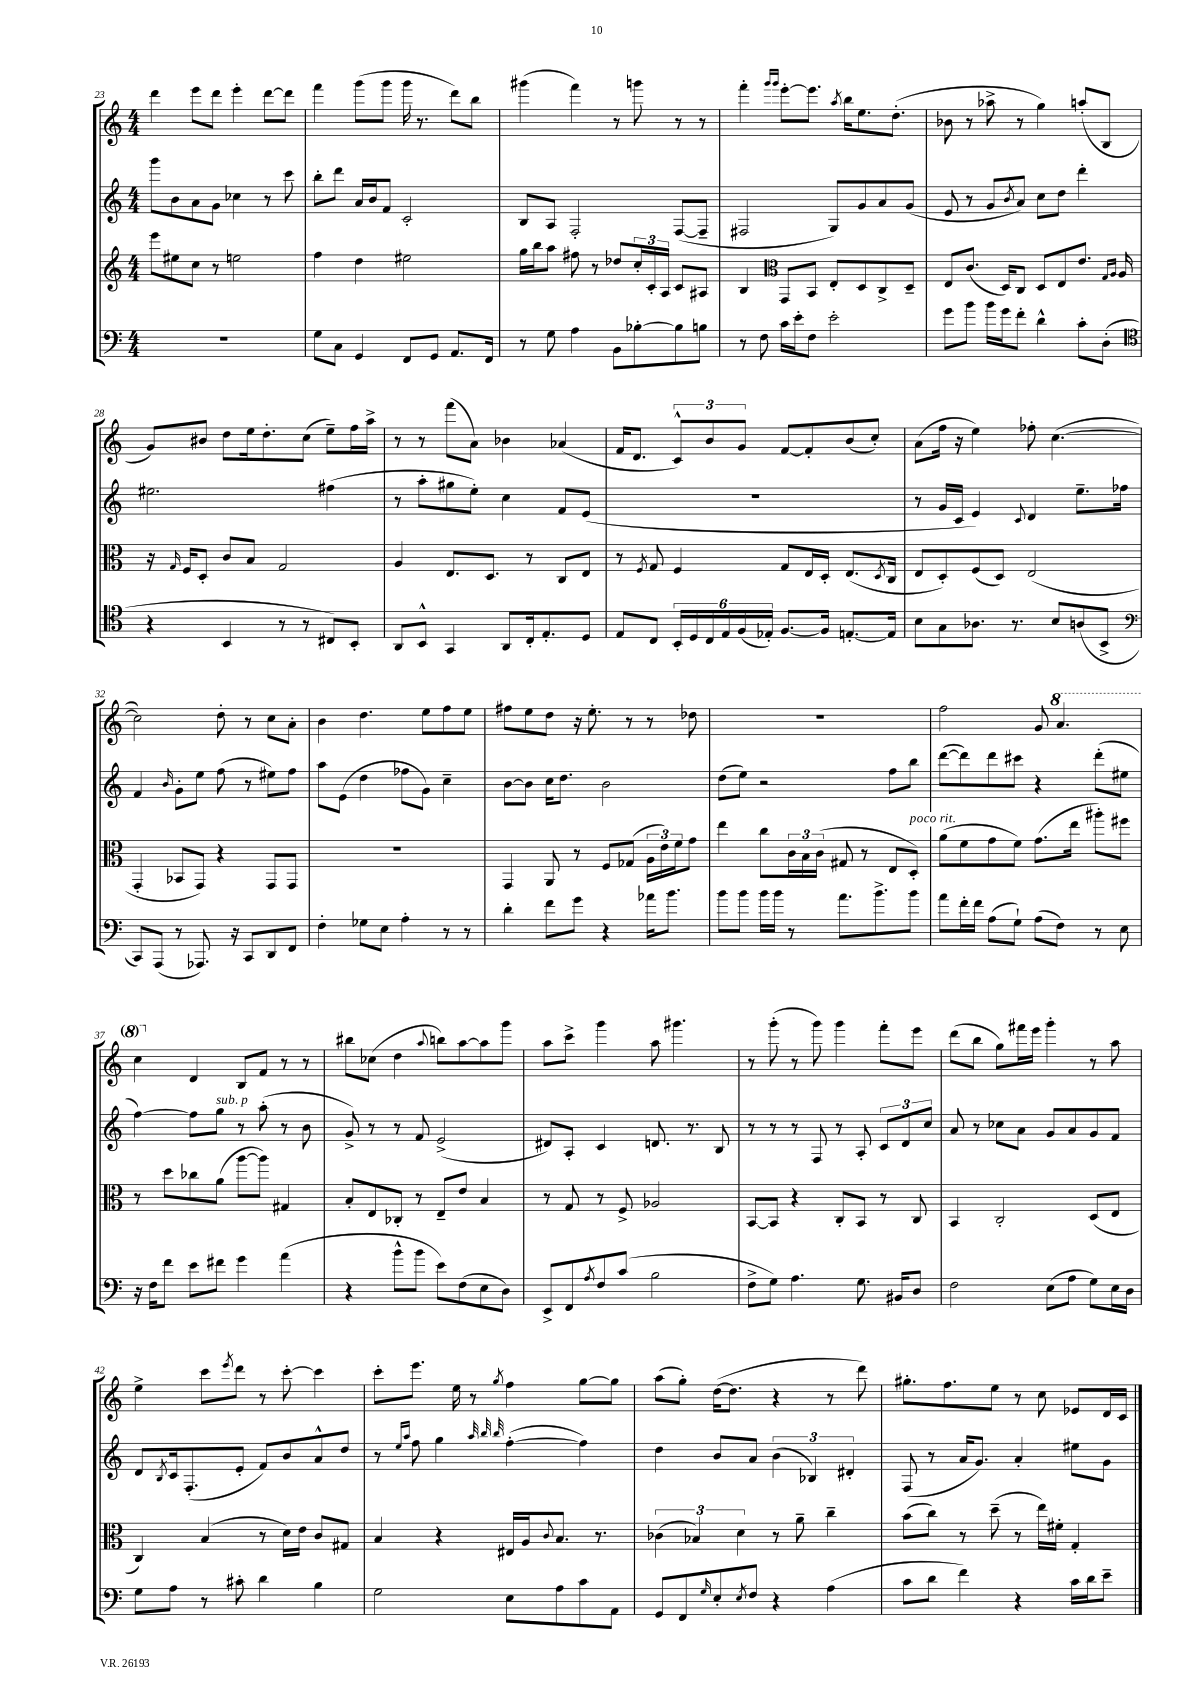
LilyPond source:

<<
\new StaffGroup <<
\new Staff = "s0" {
    \clef treble \key c \major \numericTimeSignature \time 4/4
    d'''4 e'''8 d'''8 e'''4-. d'''8~ d'''8 |
    f'''4 g'''8( g'''8 g'''16 r8. d'''8) b''8 |
    gis'''4( f'''4) r8 g'''8 r8 r8 |
    f'''4-. \grace { g'''16 g'''16 } e'''8~-. e'''8. \acciaccatura { a''8 } b''16 e''8. d''8.-.( |
    bes'8 r8 aes''8-> r8 g''4) a''8-.( b8 |
    g'8) bis'8 d''8 e''16 d''8.-. c''8( e''8--) f''16 a''16-> |
    r8 r8 f'''8( a'8) bes'4 aes'4( |
    f'16 d'8. \tuplet 3/2 { c'8-^) b'8 g'8 } f'8~ f'8-. b'8( c''8-.) |
    a'8( f''16 r16 e''4) fes''8-. c''4.~( |
    c''2) d''8-. r8 c''8 a'8-. |
    b'4 d''4. e''8 f''8 e''8 |
    fis''8 e''8 d''8 r16 e''8.-. r8 r8 des''8 |
    R1 |
    f''2 g'8 \ottava #1 a''4. |
    c'''4 \ottava #0 d'4 b8 f'8 r8 r8 |
    bis''8 ces''8( d''4 \appoggiatura { a''8 } b''8) a''8~ a''8 g'''8 |
    a''8 c'''8-> g'''4 a''8 gis'''4. |
    r8 g'''8-.( r8 g'''8) g'''4 f'''8-. e'''8 |
    d'''8( b''8 g''8) fis'''16 e'''16 g'''4-. r8 a''8 |
    e''4-> c'''8 \acciaccatura { e'''8 } d'''8 r8 c'''8~-. c'''4 |
    c'''8-. e'''8. e''16 r8 \acciaccatura { g''8 } f''4 g''8~ g''8 |
    a''8( g''8-.) d''16~( d''8. r4 r8 d'''8) |
    gis''8.-. f''8. e''8 r8 c''8 ees'8 d'16 c'16 \bar "|." |
}
\new Staff = "s1" {
    \clef treble \key c \major \numericTimeSignature \time 4/4
    g'''8 b'8 a'8 g'8 ces''4 r8 c'''8 |
    b''8-. d'''8 a'16 b'16 f'8 c'2-. |
    b8 a8 f2-. f8~( f8-- |
    fis2 g8) g'8 a'8 g'8( |
    e'8 r8 g'8 \acciaccatura { b'8 } a'8) c''8 d''8 d'''4-. |
    eis''2. fis''4( |
    r8 a''8-. gis''8 e''8-.) c''4 f'8 e'8( |
    R1 |
    r8 g'16 c'16 e'4) \appoggiatura { c'8 } d'4 e''8.-- fes''16 |
    f'4 \grace { b'16 } g'8-. e''8 f''8( r8 eis''8) f''8 |
    a''8 e'8( d''4 fes''8 g'8) c''4-- |
    b'8~ b'8 c''16 d''8. b'2 |
    d''8( e''8) r2 f''8 b''8 |
    d'''8~( d'''8) d'''8 cis'''8 r4 d'''8-.( eis''8 |
    f''4~) f''8 g''8^\markup { \italic "sub. p" } r8 a''8-.( r8 b'8 |
    g'8->) r8 r8 f'8 e'2->( |
    dis'8) a8-. c'4 d'8. r8. b8 |
    r8 r8 r8 f8 r8 a8-. \tuplet 3/2 { c'8 d'8 c''8 } |
    a'8 r8 ces''8 a'8 g'8 a'8 g'8 f'8 |
    d'8 \acciaccatura { b8 } c'16 f8.-.( e'8-. f'8) b'8 a'8-^ d''8 |
    r8 \grace { e''16 a''16 } f''8 g''4 \grace { a''32 b''32 b''32 } f''4~-.( f''4) |
    d''4 b'8 a'8 \tuplet 3/2 { b'4( bes4) dis'4-. } |
    f8( r8 a'16 g'8.) a'4-. eis''8 g'8 \bar "|." |
}
\new Staff = "s2" {
    \clef treble \key c \major \numericTimeSignature \time 4/4
    e'''8 eis''8 c''8 r8 e''2 |
    f''4 d''4 eis''2 |
    g''16 b''16 a''8 fis''8 r8 des''8 \tuplet 3/2 { c''16-. c'16-. a16 } c'8 ais8 |
    b4 \clef alto g,8 b,8 e8-. d8 c8-> d8-- |
    e8 c'8.( d16) c8 d8 e8 e'8. \grace { g16 a16 } a16 |
    r16 \grace { g16 } f16 d8-. c'8 b8 g2 |
    a4 e8. d8. r8 c8 e8 |
    r8 \acciaccatura { f8 } g8 f4 g8 e16 d16-. e8.( \acciaccatura { d8 } c16 |
    e8 d8-.) f8( d8) e2( |
    g,4-. bes,8 g,8) r4 g,8 g,8 |
    R1 |
    g,4 a,8 r8 f8 ges8( \tuplet 3/2 { a16 e'16) f'16 } g'8 |
    e''4 c''8 \tuplet 3/2 { c'16 b16 c'16( } gis8 r8 e8 d8-.^\markup { \italic "poco rit." }) |
    a'8( f'8 g'8 f'8) g'8.( e''16 ais''8-.) fis''8 |
    r8 d''8 ces''8 a'8( a''8~ a''8) gis4 |
    b8-. e8 ces8-. r8 e8-- e'8 b4 |
    r8 g8 r8 f8-> aes2 |
    b,8~ b,8 r4 c8-. b,8 r8 c8 |
    b,4 c2-. d8( e8 |
    c4) b4( r8 d'16) e'16 c'8 gis8 |
    b4 r4 eis16 a16 \appoggiatura { c'8 } b8. r8. |
    \tuplet 3/2 { ces'4( bes4) d'4 } r8 a'8-- c''4-- |
    b'8( c''8) r8 d''8--( r8 e''16) fis'16-. g4-. \bar "|." |
}
\new Staff = "s3" {
    \clef bass \key c \major \numericTimeSignature \time 4/4
    R1 |
    g8 c8 g,4 f,8 g,8 a,8. f,16 |
    r8 g8 a4 b,8 bes8~-. bes8 b8 |
    r8 f8 c'16 e'16-. f8 e'2-. |
    g'8 b'8 b'16 g'16 f'8-. d'4-^ c'8-. d8-.( |
    \clef tenor r4 b,4 r8 r8 cis8) b,8-. |
    a,8 b,8-^ g,4 a,8 c16-. e8.-. d8 |
    e8 c8 \tuplet 6/4 { b,16-. d16 c16 e16 f16( ees16-.) } f8.~ f16 e8.~-. e16 |
    b8 g8 aes8. r8. b8 a8( b,8-> |
    \clef bass c,8) a,,8( r8 aes,,8.) r16 c,8 d,8 f,8 |
    f4-. ges8 e8 a4-. r8 r8 |
    d'4-. f'8 g'8 r4 aes'16 b'8. |
    b'8 b'8 b'16 b'16 r8 a'8. b'8.-> b'8 |
    a'8 f'16-. f'16 a8( g8-!) a8( f8) r8 e8 |
    r16 f16 f'8 e'8 fis'8 g'4 a'4( |
    r4 b'8-^ b'8 e'8) f8( e8 d8) |
    e,8-> f,8 \acciaccatura { a8 } f8 c'8( b2 |
    f8-> g8) a4. g8. bis,16 d8 |
    f2 e8( a8 g8) e16 d16 |
    g8 a8 r8 cis'8-. d'4 b4 |
    g2 e8 a8 c'8 a,8 |
    g,8 f,8 \grace { g16 } e8-. \acciaccatura { e8 } f8 r4 a4( |
    c'8 d'8 f'4) r4 c'16 d'16 e'8-- \bar "|." |
}
>>
>>
\layout { \context { \Score currentBarNumber = #23 } }
